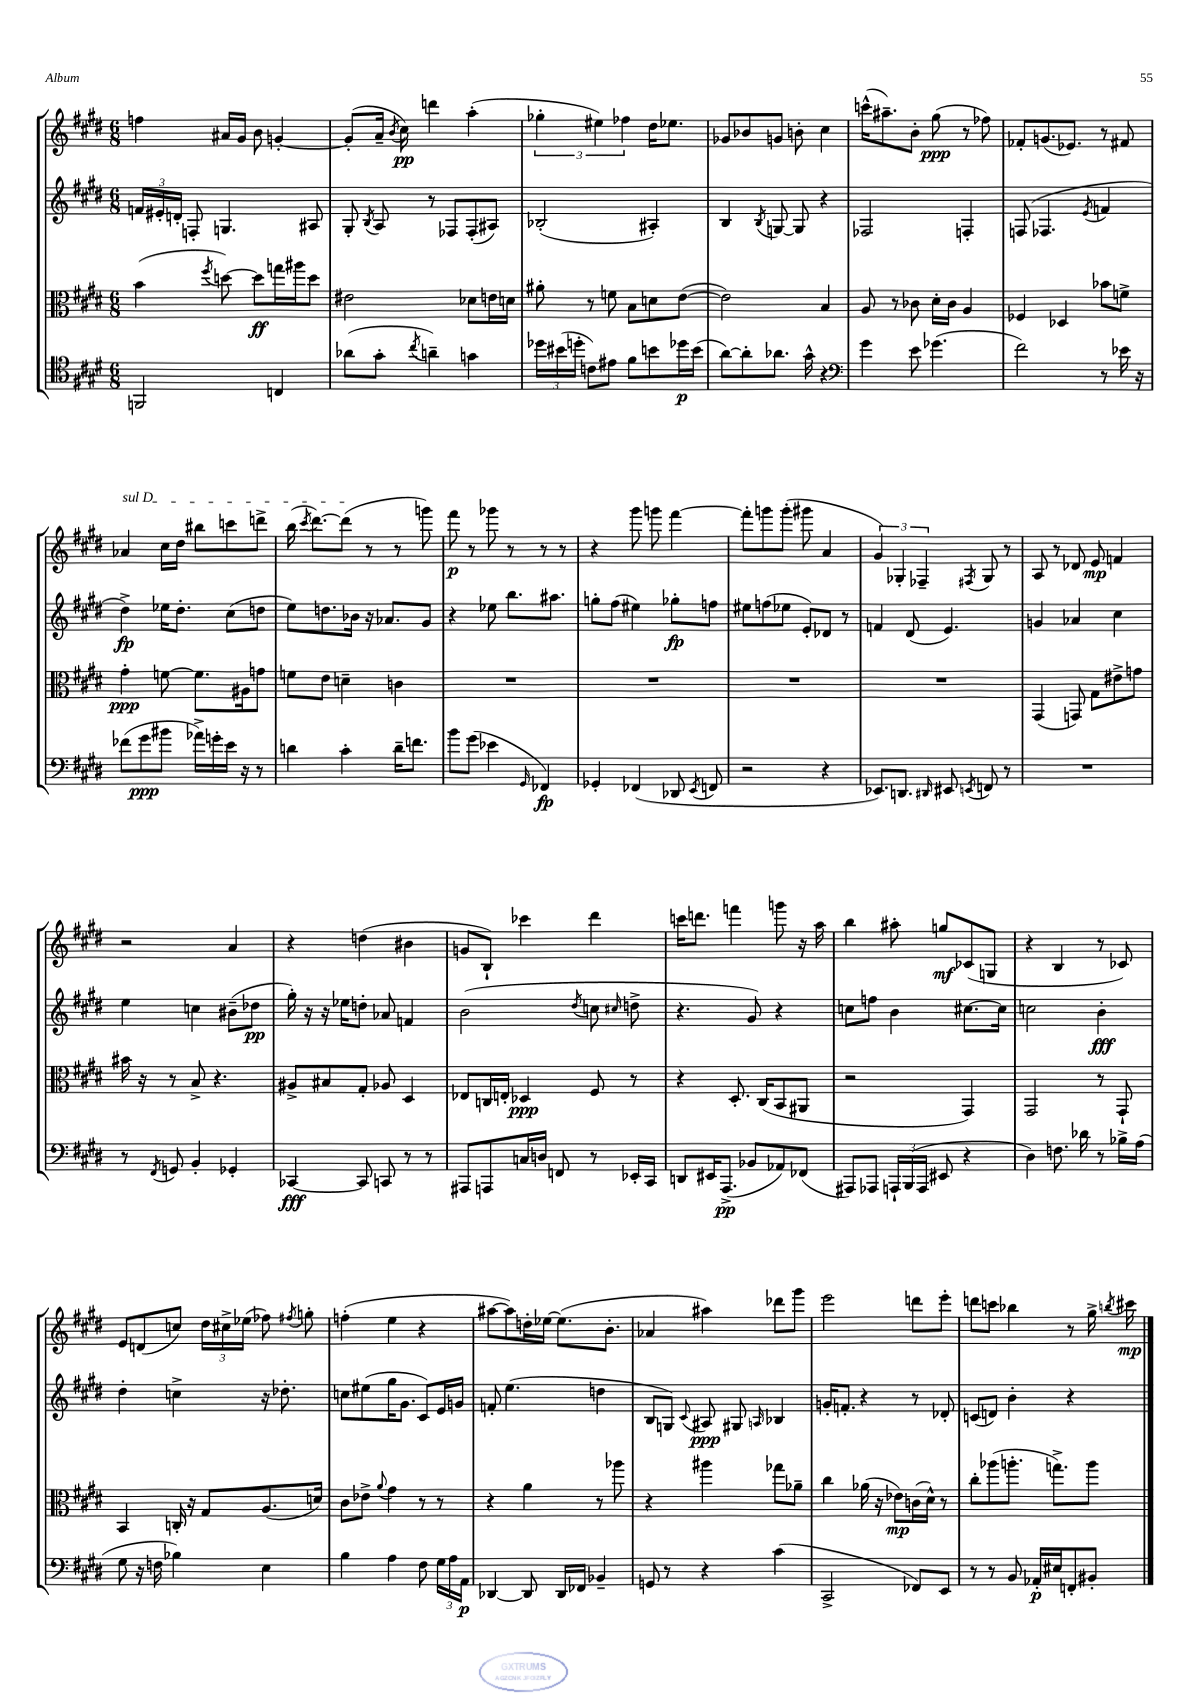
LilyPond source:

<<
\new StaffGroup <<
\new Staff = "s0" {
    \clef treble \key e \major \numericTimeSignature \time 6/8
    \autoBeamOff f''4 ais'16[ gis'16] b'8 g'4~-. |
    g'8[-.( a'16]-- \acciaccatura { b'8 } cis''16\pp) d'''4 a''4-.( |
    \tuplet 3/2 { ges''4-. eis''4) fes''4 } dis''16[ ees''8.] |
    ges'8[ bes'8 g'8] b'8-. cis''4 |
    c'''16[-^( ais''8.--) b'8]-. gis''8\ppp( r8 fes''8) |
    fes'8[-. g'8.( ees'8.]) r8 fis'8 |
    \once \override TextSpanner.bound-details.left.text = \markup { \italic "sul D" } aes'4\startTextSpan cis''16[ dis''16] bis''8[ c'''8 d'''8]-> |
    b''16( \acciaccatura { cis'''8 } dis'''8.[~) dis'''8]\stopTextSpan( r8 r8 g'''8) |
    fis'''8\p r8 ges'''8 r8 r8 r8 |
    r4 gis'''8 g'''8 fis'''4~ |
    fis'''8[-. g'''8 g'''8]-.( gis'''8 a'4 |
    \tuplet 3/2 { gis'4) ges4-. fes4-- } \acciaccatura { fis8 } ges8 r8 |
    a8 r8 des'8 e'8\mp f'4 |
    r2 a'4 |
    r4 d''4( bis'4 |
    g'8[ b8]-!) ces'''4 dis'''4 |
    c'''16[ d'''8.] f'''4 g'''8 r16 a''16 |
    b''4 ais''8-. g''8[\mf ces'8( g8] |
    r4 b4 r8 ces'8) |
    e'8[ d'8( c''8]) \tuplet 3/2 { dis''16[ cis''16-> ees''16]( } fes''8) \acciaccatura { fis''8 } g''8-. |
    f''4-.( e''4 r4 |
    ais''8[~ ais''8) d''16-. ees''16]~ ees''8.[( b'8.]-. |
    aes'4 ais''4) des'''8[ gis'''8] |
    e'''2 d'''8[ e'''8]-. |
    d'''8[ c'''8] bes''4 r8 gis''16-> \acciaccatura { b''8 } cis'''16\mp \bar "|." |
}
\new Staff = "s1" {
    \clef treble \key e \major \numericTimeSignature \time 6/8
    \autoBeamOff \tuplet 3/2 { f'16[ eis'16-. d'16]-. } f8-. g4. ais8 |
    gis8-. \acciaccatura { b8 } a8 r8 fes8[ fes8-.( ais8]) |
    bes2-.( ais4-.) |
    b4 \acciaccatura { b8 } g8~ g8 r4 |
    fes2 f4-. |
    f8( fes4. \acciaccatura { e'8 } f'4 |
    dis''4->\fp) ees''16[ dis''8.]-. cis''8[( d''8] |
    e''8[) d''8. bes'16] r16 aes'8.[ gis'8] |
    r4 ees''8 b''8.[ ais''8.] |
    g''8[-. fis''8]( eis''4) ges''8[-.\fp f''8] |
    eis''8[ f''8( ees''8] e'8[-.) des'8] r8 |
    f'4 dis'8( e'4.) |
    g'4 aes'4 cis''4 |
    e''4 c''4 bis'8[--( des''8]\pp |
    gis''16-.) r16 r16 ees''16[ d''8]-. aes'8 f'4 |
    b'2( \acciaccatura { dis''8 } c''8 \grace { cis''16 } d''8-> |
    r4. gis'8) r4 |
    c''8[ f''8] b'4 cis''8.[~ cis''16] |
    c''2 b'4-.\fff |
    dis''4-. c''4-> r16 des''8.-. |
    c''8[ eis''8( gis''16 gis'8.] cis'8[) e'16 g'16] |
    f'8-. e''4.( d''4 |
    b8[ g8]) \appoggiatura { cis'8 } ais8\ppp gis8 \grace { a16 } bes4 |
    g'16[-. f'8.]-. r4 r8 des'8-. |
    c'8[( d'8]) b'4-. r4 \bar "|." |
}
\new Staff = "s2" {
    \clef alto \key e \major \numericTimeSignature \time 6/8
    \autoBeamOff b'4( \acciaccatura { fis''8 } d''8~) d''8[\ff g''16 ais''16 d''8] |
    eis'2 des'8[ e'16 d'16] |
    ais'8-. r8 f'8 b8[ d'8 e'8]~( |
    e'2) b4 |
    a8 r8 ces'8 dis'16[-. ces'16] a4 |
    fes4 des4 bes'8[ f'8]-> |
    gis'4-.\ppp f'8~ f'8.[ ais16 g'8] |
    f'8[ e'8] d'4-- c'4 |
    R2. |
    R2. |
    R2. |
    R2. |
    gis,4( g,8) gis8[ eis'8-> g'8] |
    bis'16 r16 r8 b8-> r4. |
    ais8[-> bis8 gis8]-. aes8 dis4 |
    ees8[ c16 e16]-. des4\ppp fis8 r8 |
    r4 dis8.-. cis16[( b,8 ais,8] |
    r2 gis,4) |
    gis,2 r8 gis,8-! |
    b,4 c16-. r16 gis8[ a8.( d'16]) |
    cis'8[ ees'8]-> \appoggiatura { a'8 } gis'4 r8 r8 |
    r4 a'4 r8 aes''8 |
    r4 ais''4 ges''8[ aes'8]-- |
    cis''4 aes'16( r16 ees'8[\mp) c'16( dis'16]-^) r8 |
    cis''8[-. aes''8( a''8.]-. g''8.[->) a''8] \bar "|." |
}
\new Staff = "s3" {
    \clef tenor \key e \major \numericTimeSignature \time 6/8
    \autoBeamOff f,2 c4 |
    aes'8[( gis'8]-. \acciaccatura { cis''8 } a'4--) g'4 |
    \tuplet 3/2 { des''16[ bis'16( d''16]-. } c'8[) eis'8] fis'8[ b'8 des''16\p b'16]( |
    a'8[~) a'8-. aes'8.] gis'16-^ r4 |
    \clef bass gis'4 e'8 ges'4.( |
    fis'2) r8 ees'16 r16 |
    fes'8[( gis'8\ppp bis'8] aes'16[->) g'16-. e'16] r16 r8 |
    d'4 cis'4-. d'16[-- f'8.] |
    b'8[ gis'8]( ees'4 \grace { gis,16 } fes,4\fp) |
    ges,4-. fes,4( des,8 \acciaccatura { e,8 } f,8 |
    r2 r4 |
    ees,8.[) d,8.] \grace { dis,16 } eis,8 \acciaccatura { e,8 } f,8 r8 |
    R2. |
    r8 \acciaccatura { fis,8 } g,8 b,4-. ges,4-. |
    ces,4~\fff ces,8 c,8 r8 r8 |
    ais,,8[ a,,8 c16 d16] f,8 r8 ees,16[-. cis,16] |
    d,8[ eis,16 a,,8.]->\pp( bes,8[ aes,8) fes,8]( |
    ais,,8[) aes,,8] \tuplet 3/2 { a,,16[-! b,,16( a,,16] } eis,8 r4 |
    dis4) f8. des'16 r8 bes16[-> a16]( |
    gis8 r16 f16 bes4) e4 |
    b4 a4 fis8 \tuplet 3/2 { gis16[ a16 a,16]\p } |
    des,4~ des,8 des,16[ fes,16] bes,4-- |
    g,8 r8 r4 cis'4( |
    cis,2-> fes,8[) e,8] |
    r8 r8 b,8 aes,16[-.\p eis16 f,8-. bis,8]-. \bar "|." |
}
>>
>>
\layout { \context { \Score \remove "Bar_number_engraver" } }
